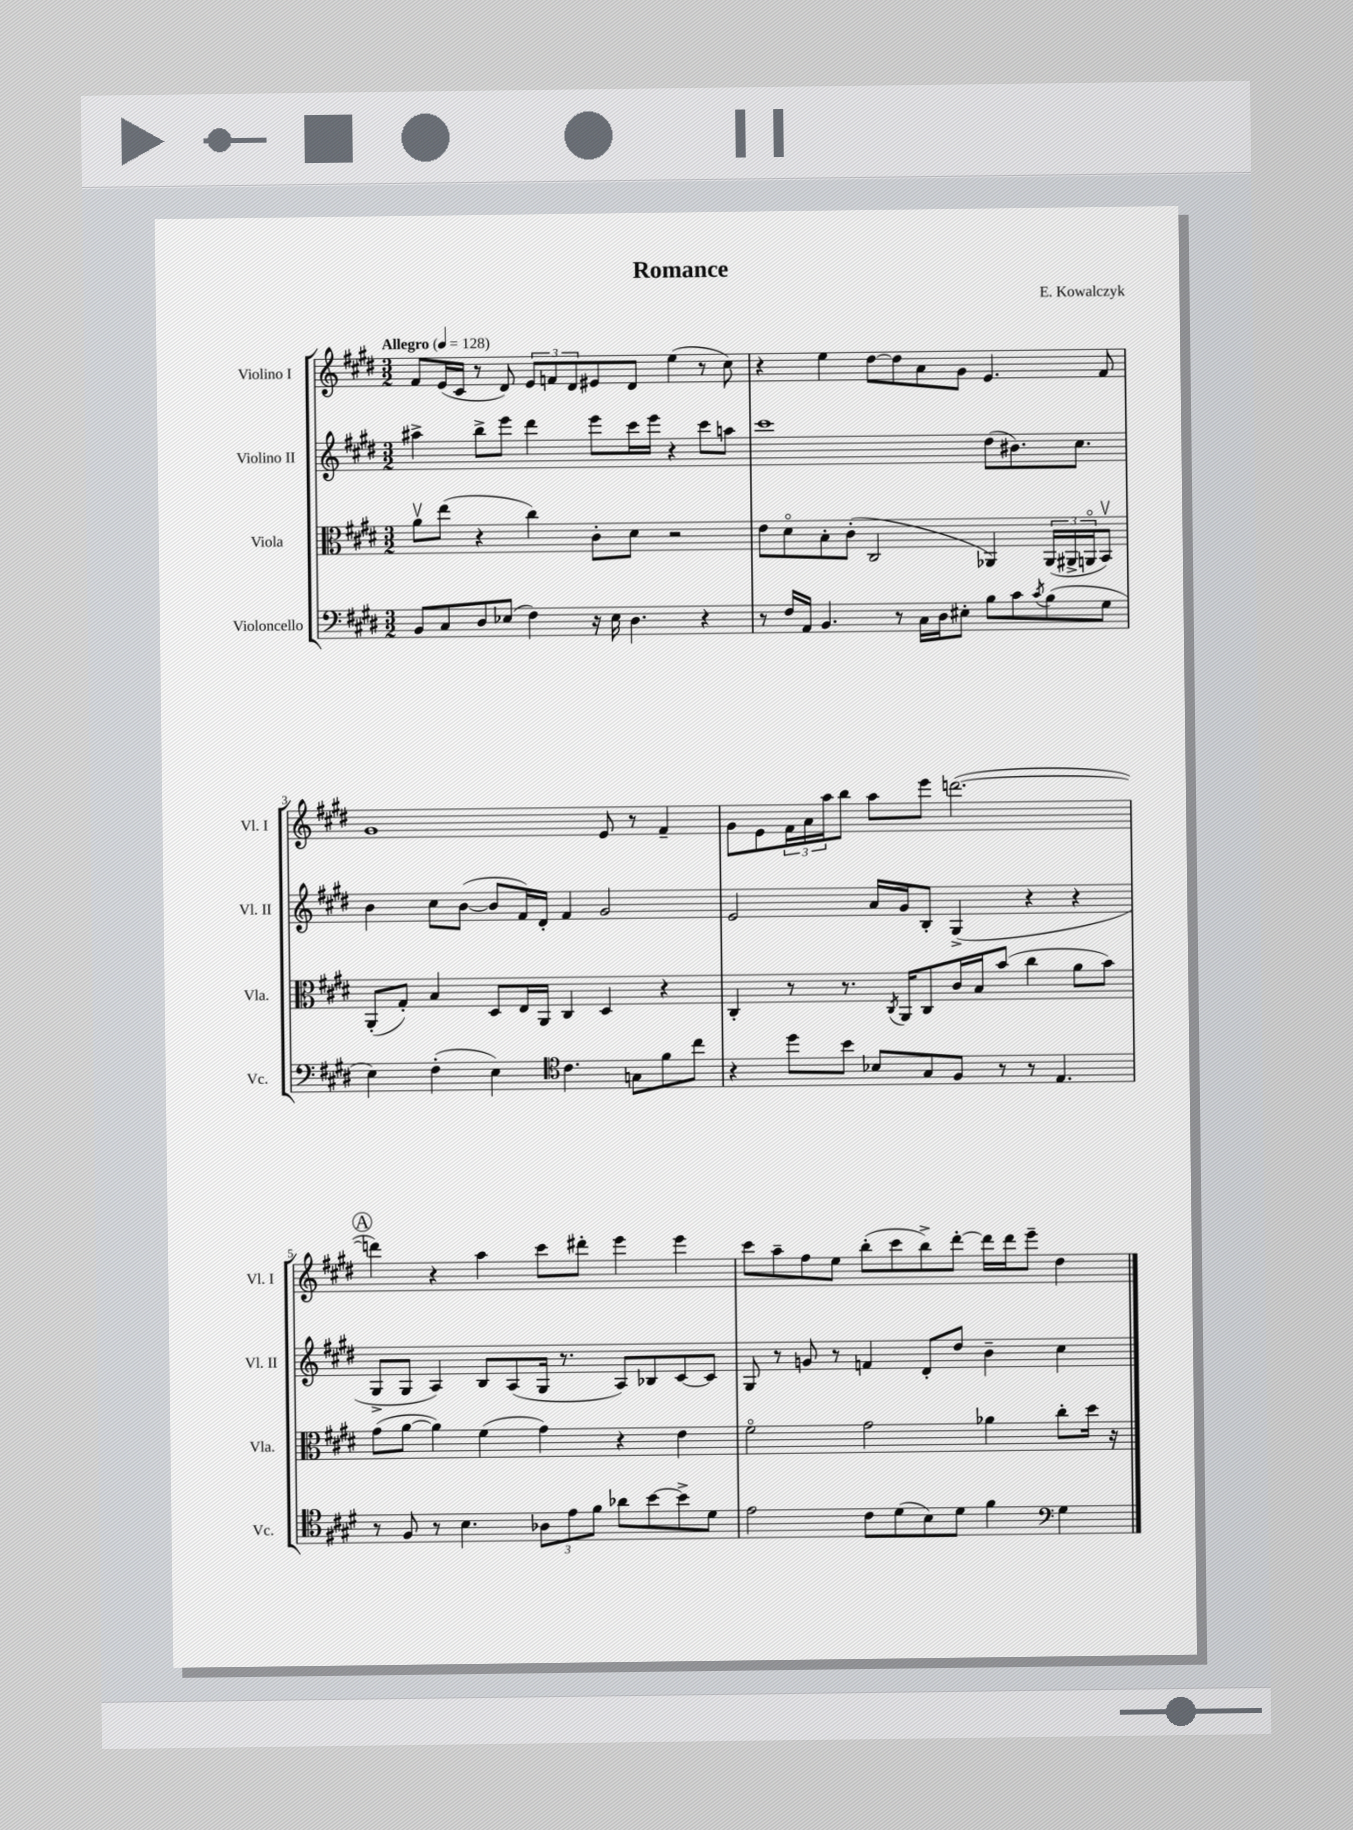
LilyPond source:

\header { title = "Romance" composer = "E. Kowalczyk" }
<<
\new StaffGroup <<
\new Staff = "s0" \with { instrumentName = "Violino I" shortInstrumentName = "Vl. I" } {
    \clef treble \key e \major \numericTimeSignature \time 3/2 \tempo "Allegro" 4 = 128
    fis'8 e'16( cis'16 r8 dis'8) \tuplet 3/2 { e'8 f'8 dis'8 } eis'8 dis'8 e''4( r8 cis''8) |
    r4 e''4 dis''8~ dis''8 a'8 gis'8 e'4. fis'8 |
    gis'1 e'8 r8 fis'4-- |
    gis'8 e'8 \tuplet 3/2 { fis'16 a'16 a''16 } b''8 a''8 e'''8 d'''2.~( |
    \mark \markup { \circle "A" } d'''4) r4 a''4 cis'''8 dis'''8-. e'''4 e'''4 |
    cis'''8 a''8-- fis''8 e''8 b''8-.( cis'''8 b''8->) dis'''8~-. dis'''16 dis'''16 e'''8-- dis''4 \bar "|." |
}
\new Staff = "s1" \with { instrumentName = "Violino II" shortInstrumentName = "Vl. II" } {
    \clef treble \key e \major \numericTimeSignature \time 3/2
    ais''4-> b''8-> e'''8 dis'''4 e'''8 cis'''16 e'''16 r4 cis'''8 a''8 |
    cis'''1 dis''8( bis'8.) cis''8. |
    b'4 cis''8 b'8~( b'8 fis'16) dis'16-. fis'4 gis'2 |
    e'2 a'16 gis'16 b8-. gis4->( r4 r4 |
    \mark \markup { \circle "A" } gis8-> gis8 a4) b8 a8( gis16 r8. a8) bes8 cis'8~ cis'8 |
    gis8 r8 g'8 r8 f'4 dis'8-. dis''8 b'4-- cis''4 \bar "|." |
}
\new Staff = "s2" \with { instrumentName = "Viola" shortInstrumentName = "Vla." } {
    \clef alto \key e \major \numericTimeSignature \time 3/2
    a'8\upbow e''8( r4 cis''4) cis'8-. dis'8 r2 |
    e'8 dis'8\flageolet b8-. cis'8-.( cis2 aes,4) \tuplet 3/2 { aes,16( ais,16-> a,16\flageolet } b,8\upbow) |
    a,8-.( gis8-.) b4 dis8 e16 a,16 cis4 dis4 r4 |
    cis4-. r8 r8. \acciaccatura { cis8 } a,16 cis8 cis'16 b16 b'8( cis''4 a'8 b'8) |
    \mark \markup { \circle "A" } gis'8( a'8~ a'4) fis'4( gis'4) r4 e'4 |
    fis'2\flageolet gis'2 aes'4 cis''8-. dis''16 r16 \bar "|." |
}
\new Staff = "s3" \with { instrumentName = "Violoncello" shortInstrumentName = "Vc." } {
    \clef bass \key e \major \numericTimeSignature \time 3/2
    b,8 cis8 dis8 ees8( fis4) r16 ees16 dis4. r4 |
    r8 fis16 a,16 b,4. r8 cis16 dis16 eis8-. b8 cis'8 \acciaccatura { cis'8 } b8( gis8 |
    e4) fis4-.( e4) \clef tenor cis'4. g8 fis'8 cis''8 |
    r4 dis''8 b'8 bes8 gis8 fis8 r8 r8 e4. |
    \mark \markup { \circle "A" } r8 fis8 r8 b4. \tuplet 3/2 { aes8 e'8 fis'8 } aes'8 b'8~ b'8-> dis'8 |
    e'2 cis'8 dis'8( b8) dis'8 fis'4 \clef bass gis4 \bar "|." |
}
>>
>>
